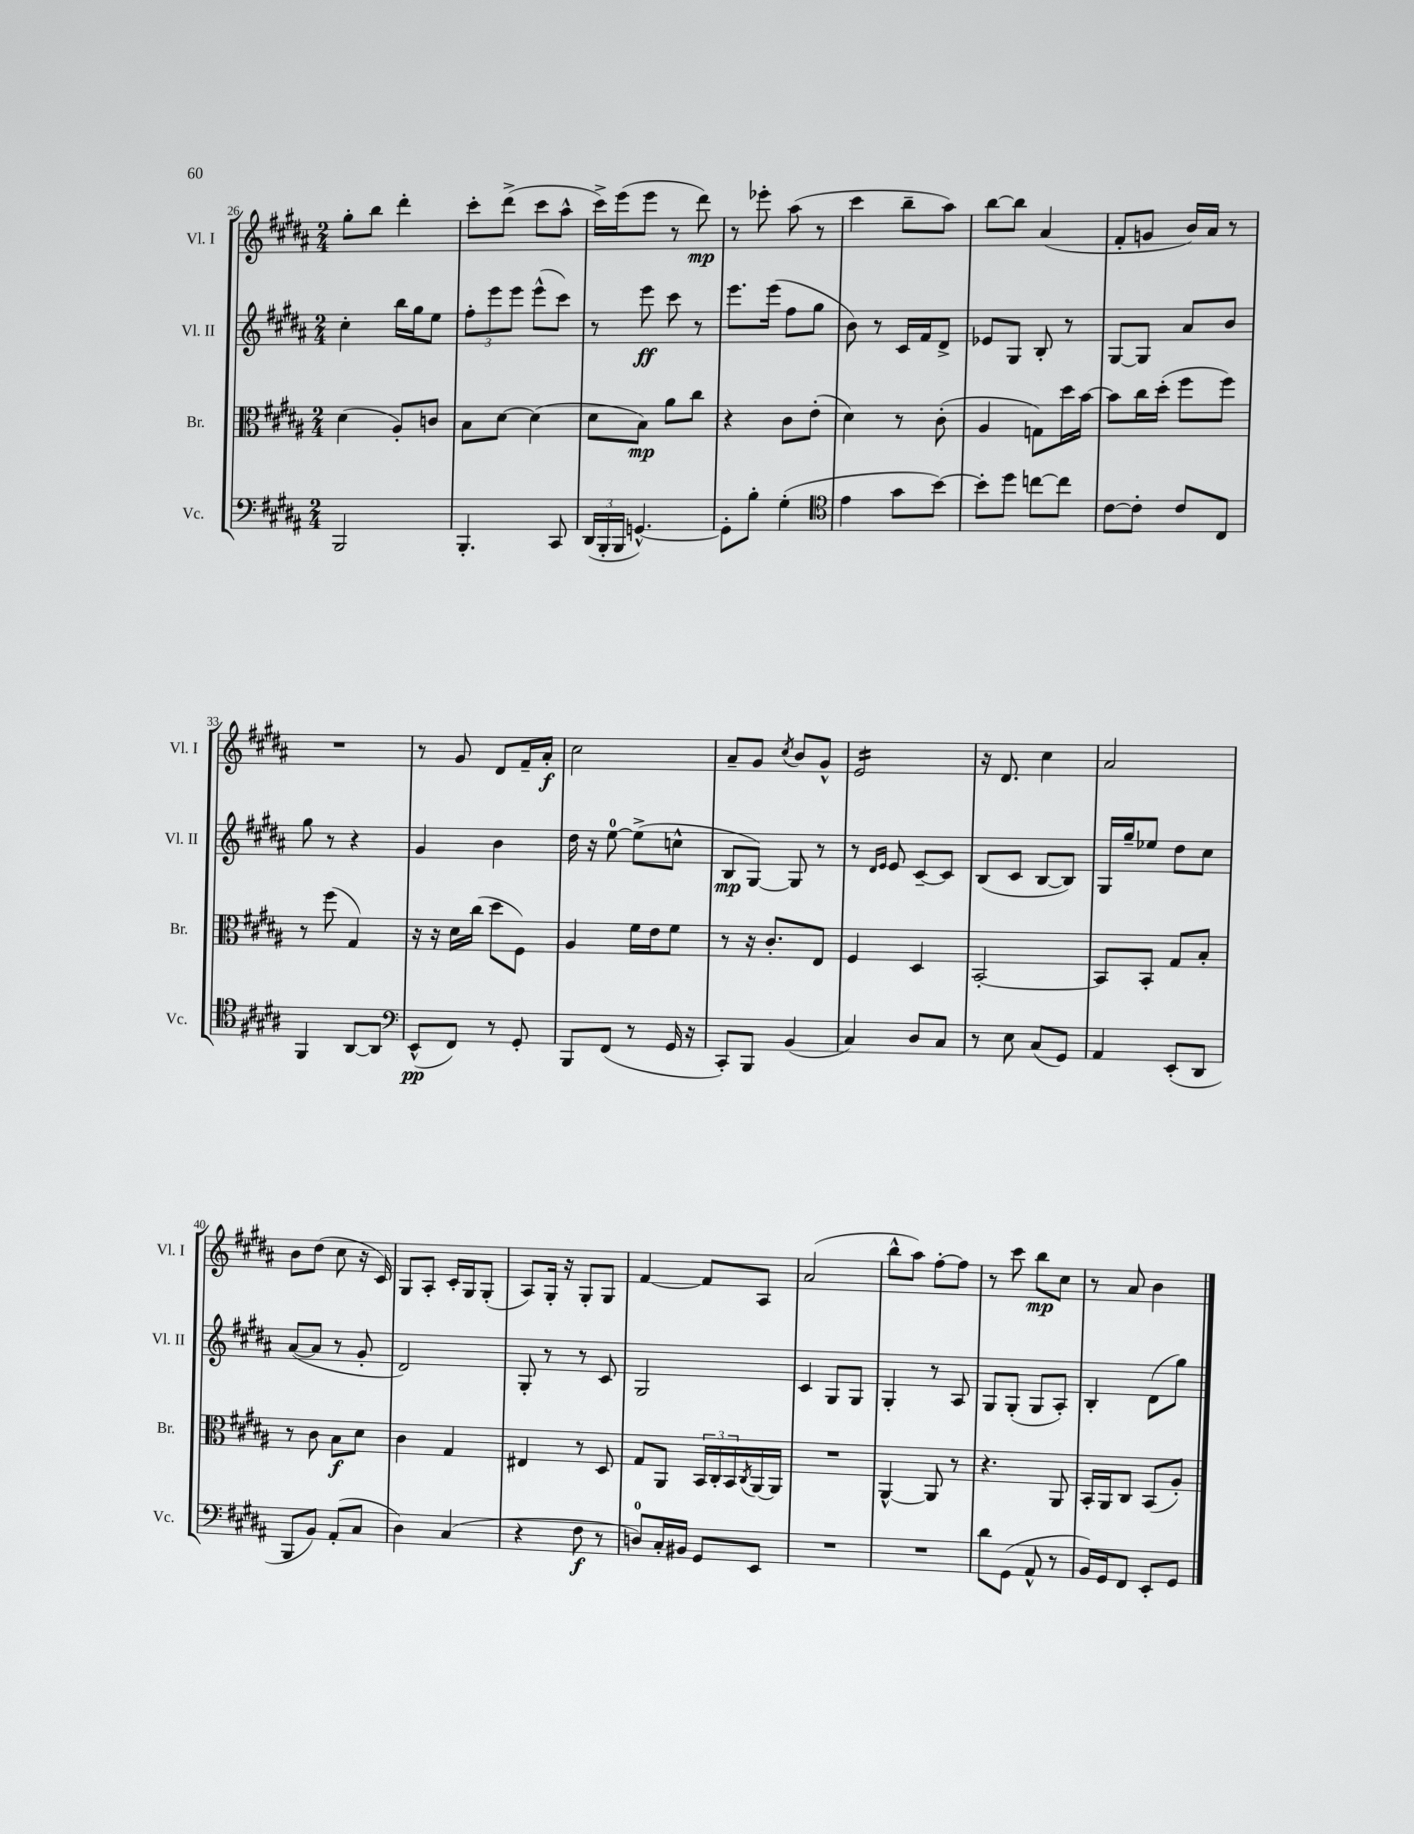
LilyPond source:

<<
\new StaffGroup <<
\new Staff = "s0" \with { instrumentName = "Vl. I" shortInstrumentName = "Vl. I" } {
    \clef treble \key b \major \numericTimeSignature \time 2/4
    gis''8-. b''8 dis'''4-. |
    cis'''8-. dis'''8->( cis'''8 ais''8-^ |
    cis'''16->) e'''16( e'''8 r8 dis'''8\mp) |
    r8 ees'''8-. ais''8( r8 |
    cis'''4 b''8-- ais''8) |
    b''8~ b''8 ais'4( |
    fis'8-. g'8 b'16) ais'16 r8 |
    R2 |
    r8 gis'8 dis'8 fis'16-- ais'16-.\f |
    cis''2 |
    ais'8-- gis'8 \acciaccatura { cis''8 } b'8 gis'8-^ |
    e'2:16 |
    r16 dis'8. cis''4 |
    ais'2 |
    b'8 dis''8( cis''8 r16 cis'16) |
    gis8 ais8-. cis'16-. gis16 gis8-.( |
    ais8) gis16-. r16 gis8-. gis8 |
    fis'4~ fis'8 ais8 |
    ais'2( |
    b''8-^ ais''8) fis''8~-. fis''8 |
    r8 cis'''8 b''8\mp cis''8 |
    r8 ais'8 b'4 \bar "|." |
}
\new Staff = "s1" \with { instrumentName = "Vl. II" shortInstrumentName = "Vl. II" } {
    \clef treble \key b \major \numericTimeSignature \time 2/4
    cis''4-. b''16 gis''16 e''8 |
    \tuplet 3/2 { fis''8-. e'''8 e'''8 } e'''8-^( cis'''8) |
    r8 e'''8\ff cis'''8 r8 |
    e'''8. e'''16( fis''8 gis''8 |
    b'8) r8 cis'16 fis'16 dis'8-> |
    ees'8 gis8 b8-. r8 |
    gis8~ gis8 ais'8 b'8 |
    gis''8 r8 r4 |
    gis'4 b'4 |
    dis''16 r16 e''8-0~ e''8->( c''8-^ |
    b8\mp gis8~) gis8 r8 |
    r8 \grace { dis'16 e'16 } e'8 cis'8~-- cis'8 |
    b8( cis'8 b8~ b8) |
    gis16 gis''16-- ees''8 dis''8 cis''8 |
    ais'8~( ais'8 r8 gis'8-. |
    dis'2) |
    gis8-. r8 r8 cis'8 |
    gis2 |
    cis'4 gis8 gis8 |
    gis4-. r8 ais8 |
    gis8 gis8-.( gis8 ais8-.) |
    b4-. dis'8( gis''8) \bar "|." |
}
\new Staff = "s2" \with { instrumentName = "Br." shortInstrumentName = "Br." } {
    \clef alto \key b \major \numericTimeSignature \time 2/4
    dis'4( ais8-.) c'8 |
    b8 dis'8~ dis'4( |
    dis'8 b8\mp) ais'8 cis''8 |
    r4 cis'8 e'8-.( |
    dis'4) r8 cis'8-.( |
    ais4 g8) dis''16 b'16~ |
    b'8 cis''16 dis''16-.( fis''8 fis''8) |
    r8 fis''8( gis4) |
    r16 r16 dis'16 cis''16( dis''8 fis8) |
    ais4 fis'16 e'16 fis'8 |
    r8 r16 cis'8.-. e8 |
    fis4 dis4 |
    b,2~-. |
    b,8 b,8-. gis8 b8-. |
    r8 cis'8 b8\f dis'8 |
    cis'4 gis4 |
    eis4 r8 dis8 |
    gis8 ais,8 \tuplet 3/2 { b,16 cis16-. b,16 } \acciaccatura { cis8 } ais,16~ ais,16 |
    R2 |
    ais,4~-^ ais,8 r8 |
    r4. ais,8 |
    b,16-. ais,16 cis8 b,8( ais8-.) \bar "|." |
}
\new Staff = "s3" \with { instrumentName = "Vc." shortInstrumentName = "Vc." } {
    \clef bass \key b \major \numericTimeSignature \time 2/4
    b,,2 |
    b,,4.-. cis,8 |
    \tuplet 3/2 { dis,16( b,,16-. b,,16 } g,4.~-^) |
    g,8-. b8-. gis4-.( |
    \clef tenor e'4 gis'8 b'8~) |
    b'8-. dis''8 c''8~ c''8 |
    cis'8~ cis'8-. cis'8 cis8 |
    fis,4 ais,8~ ais,8 |
    \clef bass e,8-^\pp( fis,8) r8 gis,8-. |
    b,,8 fis,8( r8 gis,16 r16 |
    cis,8-.) b,,8 b,4( |
    cis4) dis8 cis8 |
    r8 e8 cis8( gis,8) |
    ais,4 e,8-.( dis,8 |
    b,,8 b,8) ais,8-.( cis8 |
    dis4) cis4( |
    r4 fis8\f r8 |
    d8-0) cis16-. bis,16 gis,8 e,8 |
    R2 |
    R2 |
    dis'8 gis,8( ais,8-^ r8 |
    b,16) gis,16 fis,8 e,8-. gis,8 \bar "|." |
}
>>
>>
\layout { \context { \Score currentBarNumber = #26 } }
